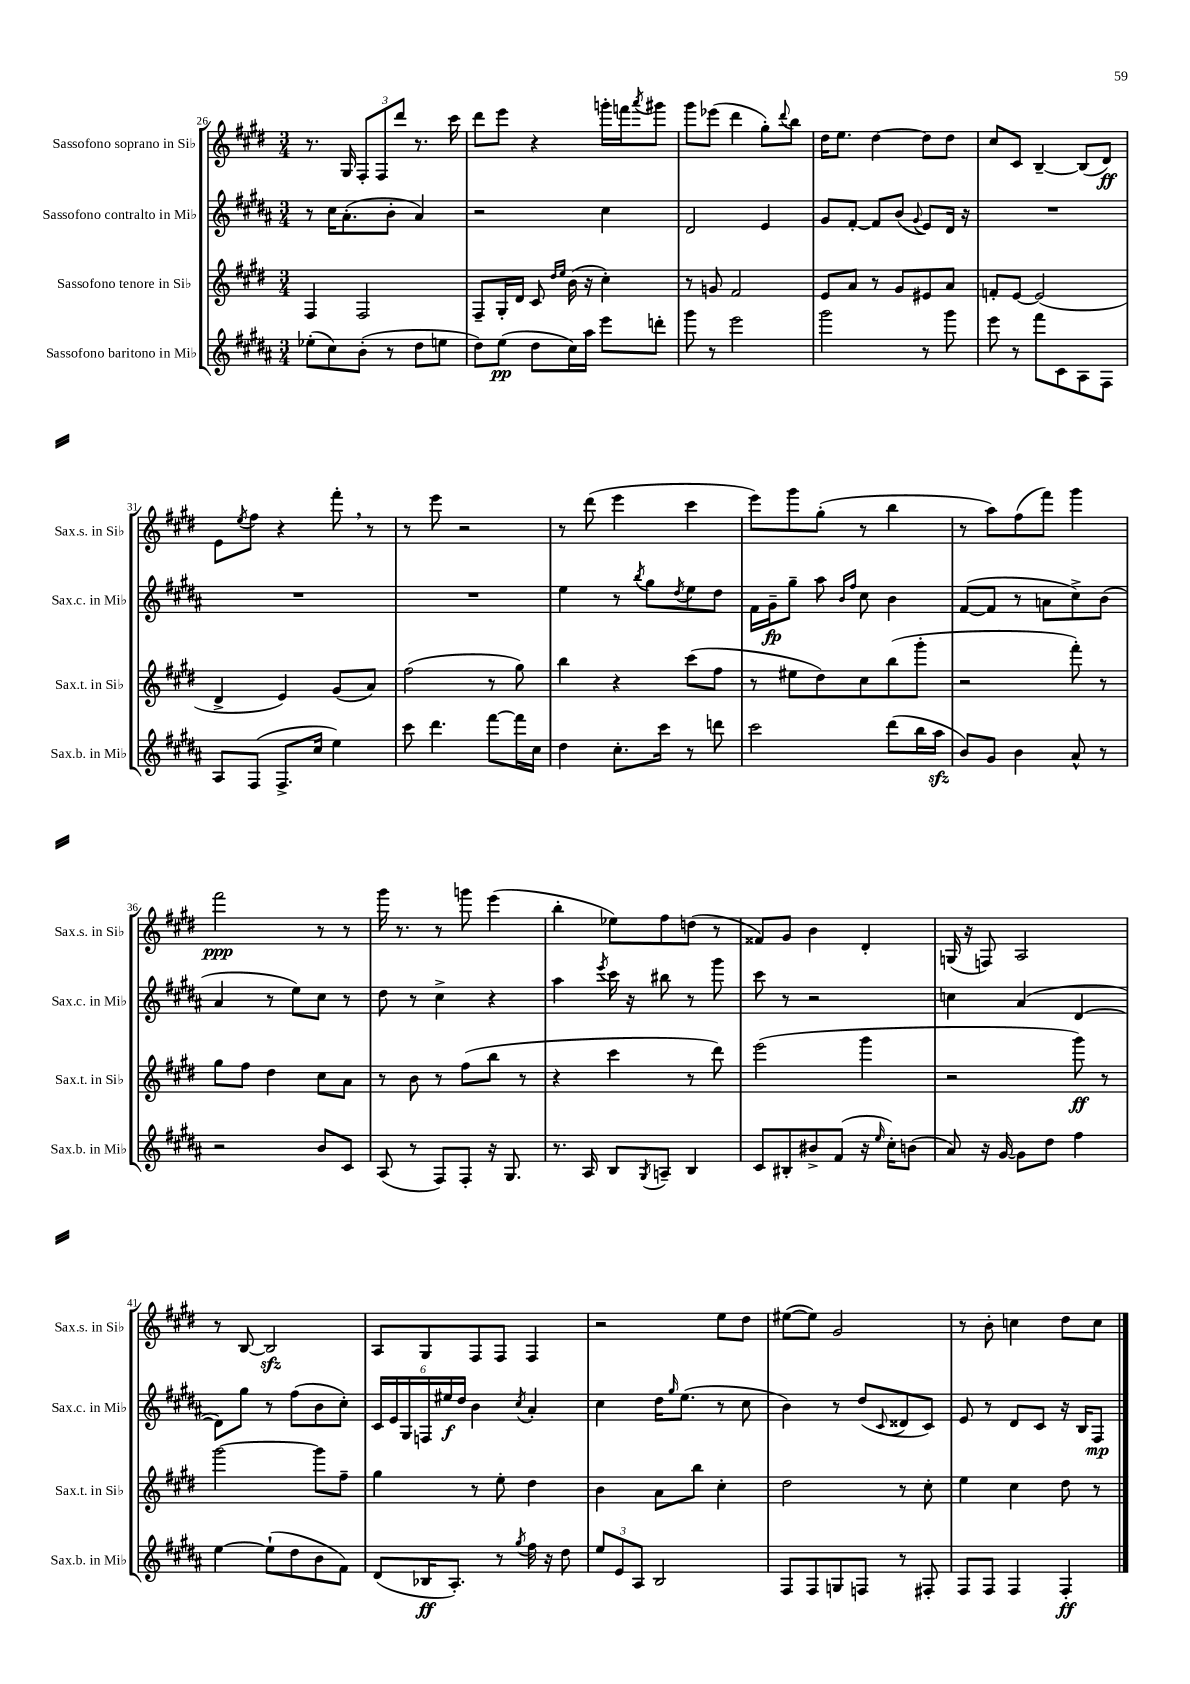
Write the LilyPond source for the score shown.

<<
\new StaffGroup <<
\new Staff = "s0" \with { instrumentName = "Sassofono soprano in Sib" shortInstrumentName = "Sax.s. in Sib" } {
    \clef treble \key e \major \numericTimeSignature \time 3/4
    r8. gis16 \tuplet 3/2 { fis8-. fis8 dis'''8 } r8. cis'''16 |
    dis'''8 e'''8 r4 g'''16-. f'''16 \acciaccatura { a'''8 } gis'''8 |
    gis'''8 ees'''8( dis'''4 gis''8-.) \appoggiatura { dis'''8 } b''8 |
    dis''16 e''8. dis''4~ dis''8 dis''8 |
    cis''8 cis'8 b4~-- b8( dis'8\ff) |
    e'8 \acciaccatura { e''8 } fis''8 r4 fis'''8-. \breathe r8 |
    r8 e'''8 r2 |
    r8 dis'''8( e'''4 cis'''4 |
    e'''8) gis'''8 gis''8-.( r8 b''4 |
    r8 a''8) fis''8( fis'''8) gis'''4 |
    fis'''2\ppp r8 r8 |
    gis'''16 r8. r8 g'''8 e'''4( |
    b''4-. ees''8) fis''8 d''8( r8 |
    fisis'8) gis'8 b'4 dis'4-. |
    g16( r16 f8) a2 |
    r8 b8~ b2\sfz |
    a8 gis8 fis8 fis8 fis4 |
    r2 e''8 dis''8 |
    eis''8~( eis''8) gis'2 |
    r8 b'8-. c''4 dis''8 c''8 \bar "|." |
}
\new Staff = "s1" \with { instrumentName = "Sassofono contralto in Mib" shortInstrumentName = "Sax.c. in Mib" } {
    \clef treble \key b \major \numericTimeSignature \time 3/4
    r8 cis''16 ais'8.-.( b'8-. ais'4) |
    r2 cis''4 |
    dis'2 e'4 |
    gis'8 fis'8~-. fis'8 b'8( \appoggiatura { gis'8 } e'8) dis'16 r16 |
    R2. |
    R2. |
    R2. |
    e''4 r8 \acciaccatura { b''8 } gis''8 \acciaccatura { dis''8 } e''8 dis''8 |
    fis'16 gis'16--\fp gis''8-- ais''8 \grace { b'16 fis''16 } cis''8 b'4 |
    fis'8~( fis'8 r8 a'8 cis''8->) b'8( |
    ais'4 r8 e''8) cis''8 r8 |
    dis''8 r8 cis''4-> r4 |
    ais''4 \acciaccatura { e'''8 } cis'''16 r16 bis''8 r8 gis'''8 |
    cis'''8 r8 r2 |
    c''4 ais'4( dis'4~ |
    dis'8) gis''8 r8 fis''8( b'8 cis''8-.) |
    \tuplet 6/4 { cis'16 e'16 gis16 f16 eis''16\f dis''16 } b'4 \acciaccatura { cis''8 } ais'4-. |
    cis''4 dis''16 \grace { gis''16 } e''8.( r8 cis''8 |
    b'4) r8 dis''8( \appoggiatura { cis'8 } disis'8 cis'8) |
    e'8 r8 dis'8 cis'8 r16 b16 fis8\mp \bar "|." |
}
\new Staff = "s2" \with { instrumentName = "Sassofono tenore in Sib" shortInstrumentName = "Sax.t. in Sib" } {
    \clef treble \key e \major \numericTimeSignature \time 3/4
    fis4 fis2 |
    fis8-- gis16-. dis'16 cis'8 \grace { dis''16 e''16 } b'16( r16 cis''4-.) |
    r8 g'8 fis'2 |
    e'8 a'8 r8 gis'8 eis'8 a'8 |
    f'8-. e'8~ e'2( |
    dis'4-> e'4) gis'8( a'8) |
    fis''2( r8 gis''8) |
    b''4 r4 cis'''8( fis''8 |
    r8 eis''8 dis''8) cis''8 b''8( gis'''8-. |
    r2 fis'''8-.) r8 |
    gis''8 fis''8 dis''4 cis''8 a'8 |
    r8 b'8 r8 fis''8( b''8 r8 |
    r4 cis'''4 r8 dis'''8) |
    e'''2( gis'''4 |
    r2 gis'''8\ff) r8 |
    gis'''2~ gis'''8 fis''8-- |
    gis''4 r8 e''8-. dis''4 |
    b'4 a'8 b''8 cis''4-. |
    dis''2 r8 cis''8-. |
    e''4 cis''4 dis''8 r8 \bar "|." |
}
\new Staff = "s3" \with { instrumentName = "Sassofono baritono in Mib" shortInstrumentName = "Sax.b. in Mib" } {
    \clef treble \key b \major \numericTimeSignature \time 3/4
    ees''8-.( cis''8) b'8-.( r8 dis''8 e''8 |
    dis''8) e''8\pp( dis''8 cis''16) ais''16 e'''8 d'''8-. |
    gis'''8 r8 e'''2 |
    gis'''2 r8 gis'''8 |
    e'''8 r8 fis'''8 cis'8 ais8 fis8 |
    ais8 fis8( fis8.-> cis''16 e''4) |
    cis'''8 dis'''4. fis'''8~ fis'''16 cis''16 |
    dis''4 cis''8.-. cis'''16 r8 d'''8 |
    cis'''2 dis'''8( b''16 ais''16\sfz |
    b'8) gis'8 b'4 ais'8-^ r8 |
    r2 b'8 cis'8 |
    ais8( r8 fis8) fis8-. r16 gis8. |
    r8. ais16 b8 \acciaccatura { gis8 } a8-- b4 |
    cis'8 bis8-. bis'8-> fis'8( r16 \grace { e''16 } cis''16-.) b'8( |
    ais'8) r16 gis'16~ gis'8 dis''8 fis''4 |
    e''4~ e''8-!( dis''8 b'8 fis'8) |
    dis'8( bes16\ff ais8.-.) r8 \acciaccatura { gis''8 } fis''16 r16 dis''8 |
    \tuplet 3/2 { e''8 e'8 ais8 } b2 |
    fis8 fis8 g8 f8 r8 fis8-. |
    fis8 fis8 fis4 fis4-.\ff \bar "|." |
}
>>
>>
\layout { \context { \Score currentBarNumber = #26 } }
